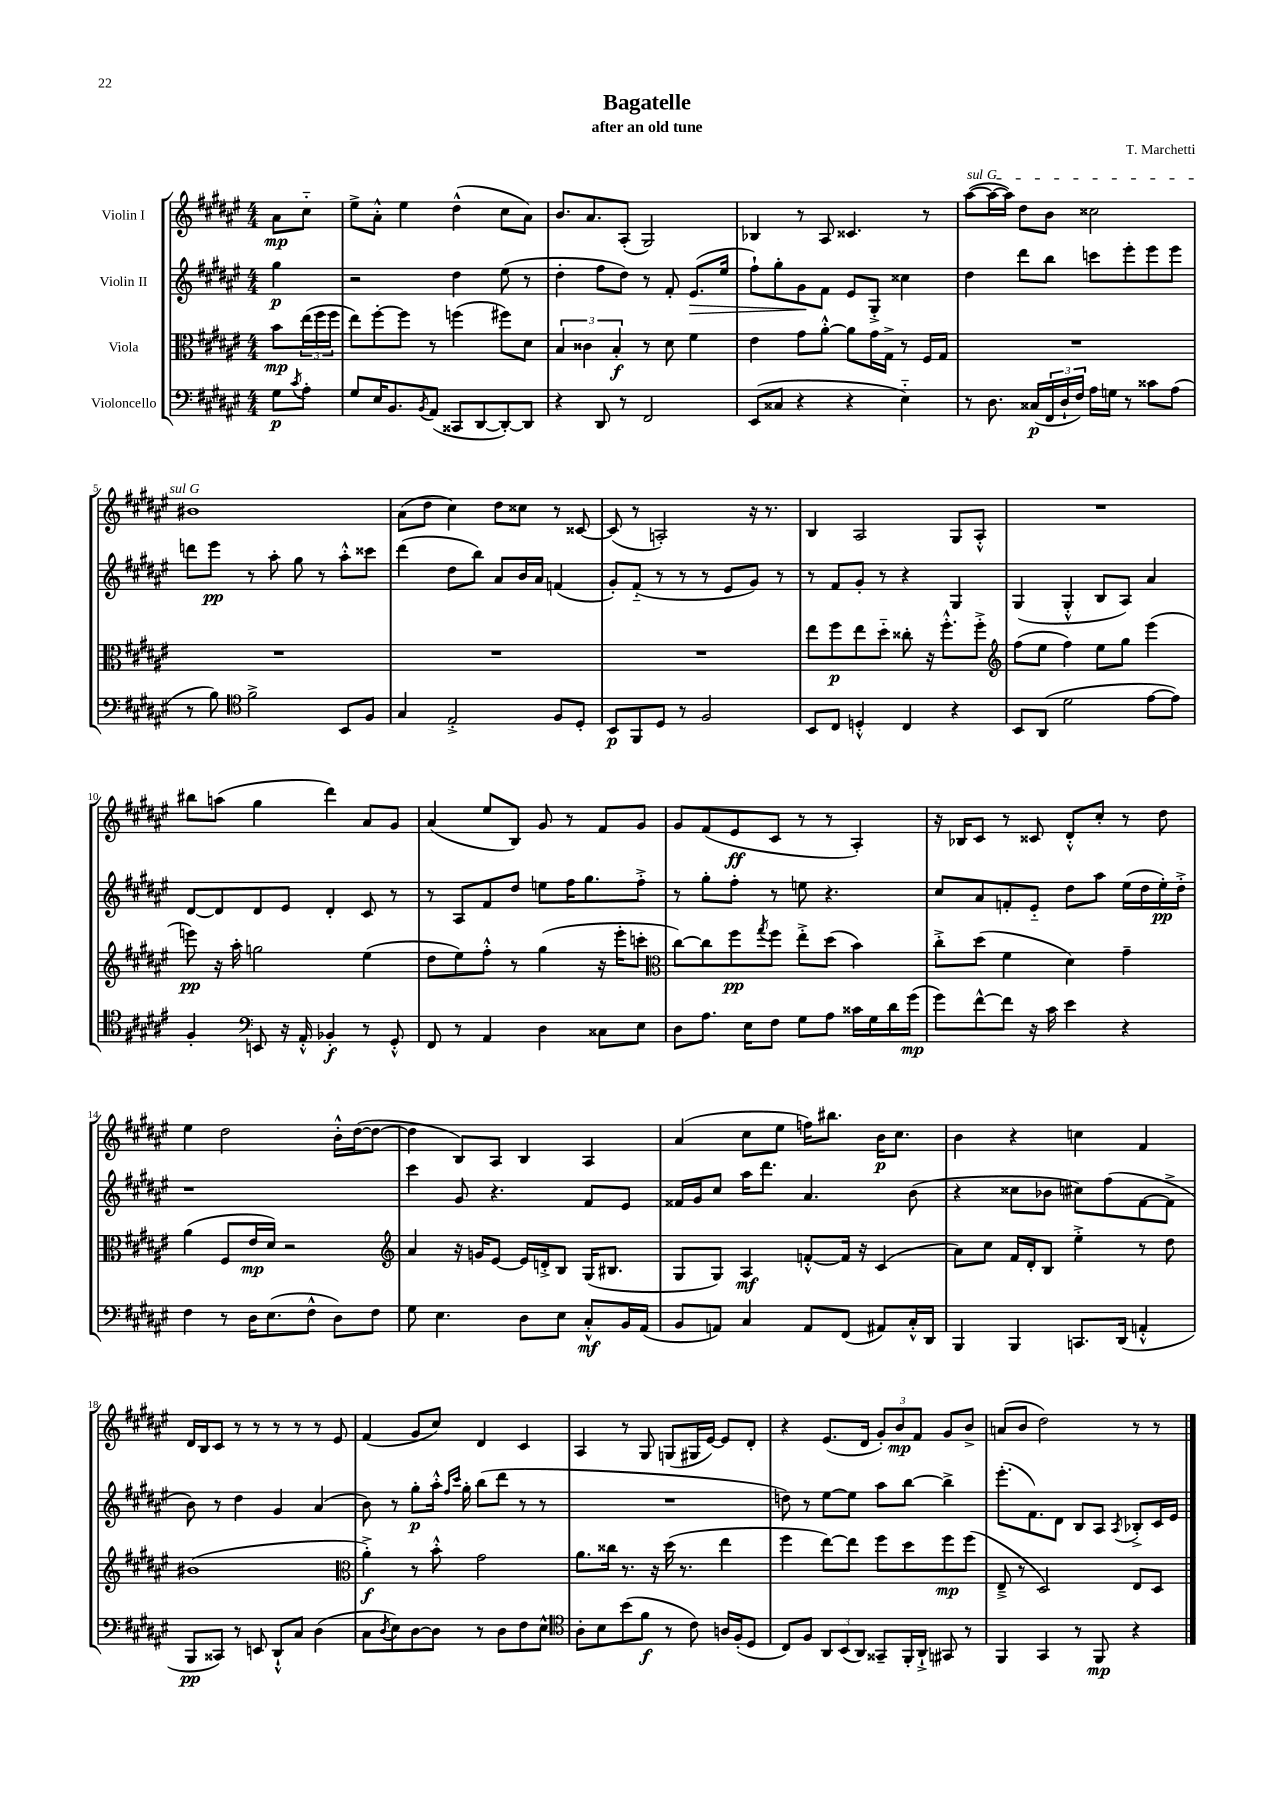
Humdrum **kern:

**kern	**kern	**kern	**kern
*staff4	*staff3	*staff2	*staff1
*clefF4	*clefC3	*clefG2	*clefG2
*k[f#c#g#d#a#e#]	*k[f#c#g#d#a#e#]	*k[f#c#g#d#a#e#]	*k[f#c#g#d#a#e#]
*M4/4	*M4/4	*M4/4	*M4/4
8G#\L	8b\L	4gg#\	8a#\L
8qc#/	.	.	.
8A#'\J	(24ee#\L	.	8cc#'~\J
.	24ff#\	.	.
.	24ff#\JJ	.	.
=	=	=	=
8G#/L	8ee#\L)	2r	8ee#^\L
16E#/K	[8ff#'\	.	8a#'^^\J
8.BB/	.	.	.
.	8ff#\]J	.	4ee#\
8qBB/	.	.	.
(8AA#/J	8r	.	.
8CC##/L	(4ff\	4dd#\	(4dd#^^\
[8DD#/	.	.	.
8DD#'/_)	8ff#\L)	(8ee#\	8cc#\L
8DD#/]J	8d#\J	8r	8a#\J)
=	=	=	=
4r	6B/	4dd#'\	8.b/L
.	6c##\	.	.
.	.	.	8.a#/
8DD#/	.	8ff#\L	.
.	6B'/	.	.
8r	.	8dd#\J)	(8A#'/J
2FF#/	8r	8r	2G#/)
.	8d#\	8f#'/	.
.	4f#\	(8.e#/L	.
.	.	16ee#/Jk	.
=	=	=	=
(8EE#/L	4e#\	8ff#`\L)	4B-/
8C##/J	.	8gg#'\	.
4r	8g#\L	8g#\	8r
.	[8a#'^^\J	8f#\J	8A#/
4r	8a#\]L	8e#/L	4.c##/
.	16g#\L	8G#'^/J	.
.	16G#^\JJ	.	.
4E#'~\)	8r	4cc##\	.
.	16F#/LL	.	8r
.	16G#/JJ	.	.
=	=	=	=
8r	1r	4dd#\	([8aa#\L
8.D#\	.	.	16aa#\_L
.	.	.	16aa#\]JJ)
.	.	8ddd#\L	8dd#\L
(16C##/LL	.	.	.
24FF#/	.	8bb\J	8b\J
24D#`/	.	.	.
24F#/JJ)	.	.	.
16A#\LL	.	8ccc\L	2cc##\
16G\JJ	.	.	.
8r	.	8eee#'\	.
8c##\L	.	8eee#\	.
(8A#\J	.	8eee#\J	.
=	=	=	=
8r	1r	8ddd\L	1b#
8B\)	.	8eee#\J	.
*clefC4	*	*	*
2f#^\	.	8r	.
.	.	8aa#'\	.
.	.	8gg#\	.
.	.	8r	.
8BB/L	.	8aa#'^^\L	.
8F#/J	.	8ccc##\J	.
=	=	=	=
4G#/	1r	(4ddd#\	(8a#\L
.	.	.	8dd#\J
2E#'^/	.	8dd#\L	4cc#\)
.	.	8bb\J)	.
.	.	8a#/L	8dd#\L
.	.	16b/L	8cc##\J
.	.	16a#/JJ	.
8F#/L	.	(4f/	8r
8D#'/J	.	.	[8c##/
=	=	=	=
8BB/L	1r	8g#'/L)	(8c##/]
8FF#/	.	(8f#'~/J	8r
8D#/J	.	8r	2A'/)
8r	.	8r	.
2F#/	.	8r	.
.	.	8e#/L	.
.	.	8g#/J)	16r
.	.	.	8.r
.	.	8r	.
=	=	=	=
8BB/L	8ee#\L	8r	4B/
8C#/J	8ff#\	8f#/L	.
4D'^^/	8ee#\	8g#'/J	2A#/
.	8dd#'~\J	8r	.
4C#/	8cc##'\	4r	.
.	16r	.	.
.	8.ff#'^^\L	.	.
4r	.	4G#/	8G#/L
.	8ff#'^\J	.	8A#'^^/J
=	=	=	=
*	*clefG2	*	*
8BB/L	(8ff#\L	(4G#/	1r
(8AA#/J	8ee#\J	.	.
2d#\	4ff#\)	4G#'^^/	.
.	8ee#\L	8B/L	.
.	8gg#\J	8A#/J)	.
[8e#\L	(4eee#\	4a#/	.
8e#\]J)	.	.	.
=	=	=	=
4F#'/	8eee\)	[8d#/L	8bb#\L
.	16r	8d#/]	(8aa\J
.	16aa#'\	.	.
*clefF4	*	*	*
8EE/	2gg\	8d#/	4gg#\
16r	.	8e#/J	.
16AA#'^^/	.	.	.
4BB-'/	.	4d#'/	4ddd#\)
8r	(4ee#\	8c#/	8a#/L
8GG#'^^/	.	8r	8g#/J
=	=	=	=
8FF#/	8dd#\L	8r	(4a#/
8r	8ee#\)	8A#/L	.
4AA#/	8ff#'^^\J	8f#/	8ee#/L
.	8r	8dd#/J	8B/J)
4D#\	(4gg#\	8ee\L	8g#/
.	.	16ff#\K	8r
.	.	8.gg#\	.
8C##\L	16r	.	8f#/L
.	16eee#'\LK	.	.
8E#\J	8ccc'\J	8ff#'^\J	8g#/J
=	=	=	=
*	*clefC3	*	*
8D#\L	[8cc#\L)	8r	8g#/L
8.A#\J	8cc#\]	8gg#'\L	(8f#/
.	8ff#\	8ff#'\J	8e#/
16E#\LK	.	.	.
.	8qgg#/	.	.
8F#\J	8ff#\J	8r	8c#/J
8G#\L	8ee#'^\L	8ee\	8r
8A#\J	(8dd#\J	4.r	8r
16c##\LL	4b\)	.	4A#'/)
16G#\	.	.	.
16d#\	.	.	.
(16g#\JJ	.	.	.
=	=	=	=
8g#\L)	8cc#'^\L	8cc#/L	16r
.	.	.	16B-/LK
[8f#^^\	(8dd#\J	8a#/	8c#/J
8f#\]J	4f#\	8f'/	8r
16r	.	8e#'~/J	8c##/
16c#\	.	.	.
4e#\	4d#\)	8dd#\L	8d#'^^/L
.	.	8aa#\J	8cc#'/J
4r	4g#~\	(16ee#\LL	8r
.	.	16dd#\	.
.	.	16ee#'\)	8dd#\
.	.	16dd#'^\JJ	.
=	=	=	=
4F#\	(4a#\	1r	4ee#\
8r	8F#/L	.	2dd#\
16D#\LK	16e#/L	.	.
(8.E#\	16d#/JJ)	.	.
.	2r	.	.
8F#^^\J	.	.	.
8D#\L)	.	.	16b'^^\LL
.	.	.	([16dd#\J
8F#\J	.	.	8dd#\_J
=	=	=	=
*	*clefG2	*	*
8G#\	4a#/	4ccc#\	4dd#\]
4.E#\	.	.	.
.	16r	8g#/	8B/L)
.	16g/LK	.	.
.	[8e#/J	4.r	8A#/J
8D#\L	16e#/]LL	.	4B/
.	16d'^/J	.	.
8E#\J	8B/J	.	.
8C#'^^/L	(16G#/LK	8f#/L	4A#/
.	8.B#/J	.	.
16BB/L	.	8e#/J	.
(16AA#/JJ	.	.	.
=	=	=	=
8BB/L	8G#/L	16f##/LL	(4a#/
.	.	16g#/J	.
8AA/J)	8G#/J)	8cc#/J	.
4C#/	4A#/	16aa#\LK	8cc#\L
.	.	8.ddd#\J	.
.	.	.	8ee#\J
8AA/L	[8f'^^/L	4.a#/	16ff\LK)
.	.	.	8.bb#\J
(8FF#/J	16f/]Jk	.	.
.	16r	.	.
8AA#/L)	(4c#/	.	16b\LK
.	.	.	8.cc#\J
16C#'^^/L	.	(8b\	.
16DD#/JJ	.	.	.
=	=	=	=
4BBB/	8a#\L)	4r	4b\
.	8cc#\J	.	.
4BBB/	16f#/LL	8cc##\L	4r
.	16d#'/J	.	.
.	8B/J	8b-\J	.
8.CC/L	4ee#'^\	8cc#\L)	4cc\
.	.	(8ff#\	.
(16DD#/Jk	.	.	.
4AA'^^/	8r	[8f#\	4f#/
.	8dd#\	8f#^\]J	.
=	=	=	=
8BBB/L	(1b#	8b\)	16d#/LL
.	.	.	16B/J
8CC##/J)	.	8r	8c#/J
8r	.	4dd#\	8r
8EE/	.	.	8r
8DD#`^^/L	.	4g#/	8r
8C#/J	.	.	8r
(4D#\	.	(4a#/	8r
.	.	.	8e#/
=	=	=	=
*	*clefC3	*	*
8C#\L	4a#'^\)	8b\)	(4f#/
8qD#/	.	.	.
8E#\)	.	8r	.
[8D#\	8r	8gg#'\L	8g#/L
8D#\]J	8b'^^\	16aa#'^^\Jk	8cc#/J)
.	.	16qqff#/LL	.
.	.	16qqccc#/JJ	.
.	.	16gg#'\	.
8r	2g#\	(8bb\L	4d#/
8D#\L	.	8ddd#\J	.
8F#\	.	8r	4c#/
8E#^^\J	.	8r	.
=	=	=	=
*clefC4	*	*	*
8A#'\L	8.a#\L	1r	4A#/
8B\	.	.	.
.	16cc##\Jk	.	.
(8b\	8.r	.	8r
8f#\J	.	.	8G#/
.	16r	.	.
8r	(16dd#\	.	(8G/L
.	8.r	.	.
8c#\)	.	.	16G#/L
.	.	.	[16e#/JJ)
16A/LL	4ee#\	.	8e#/]L
(16F#'/J	.	.	.
8D#/J	.	.	8d#'/J
=	=	=	=
8C#/L)	4ff#\	8dd\)	4r
8F#/J	.	8r	.
12AA#/L	[8ee#\L)	[8ee#\L	(8.e#/L
(12BB/	.	.	.
.	8ee#\]J	8ee#\]J	.
12AA#/J)	.	.	.
.	.	.	16d#/Jk
8GG##~/L	8ff#\L	8aa#\L	12g#'/L)
.	.	.	12b/
16FF#'/L	8dd#\	[8bb\J	.
.	.	.	12f#/J
16AA#`^/JJ	.	.	.
8GG#/	8ff#\	4bb^\]	8g#/L
8r	(8ff#\J	.	8b^/J
=	=	=	=
4FF#/	8E#~^/	(8.eee#'\L	(8a/L
.	8r	.	8b/J
.	.	8.f#\)	.
4GG#/	2D#/)	.	2dd#\)
.	.	8d#\J	.
8r	.	8B/L	.
8FF#/	.	8A#/J	.
.	.	8qA#/	.
4r	8E#/L	8B-'^/L	8r
.	8D#/J	16c#/L	8r
.	.	16e#/JJ	.
==	==	==	==
*-	*-	*-	*-
